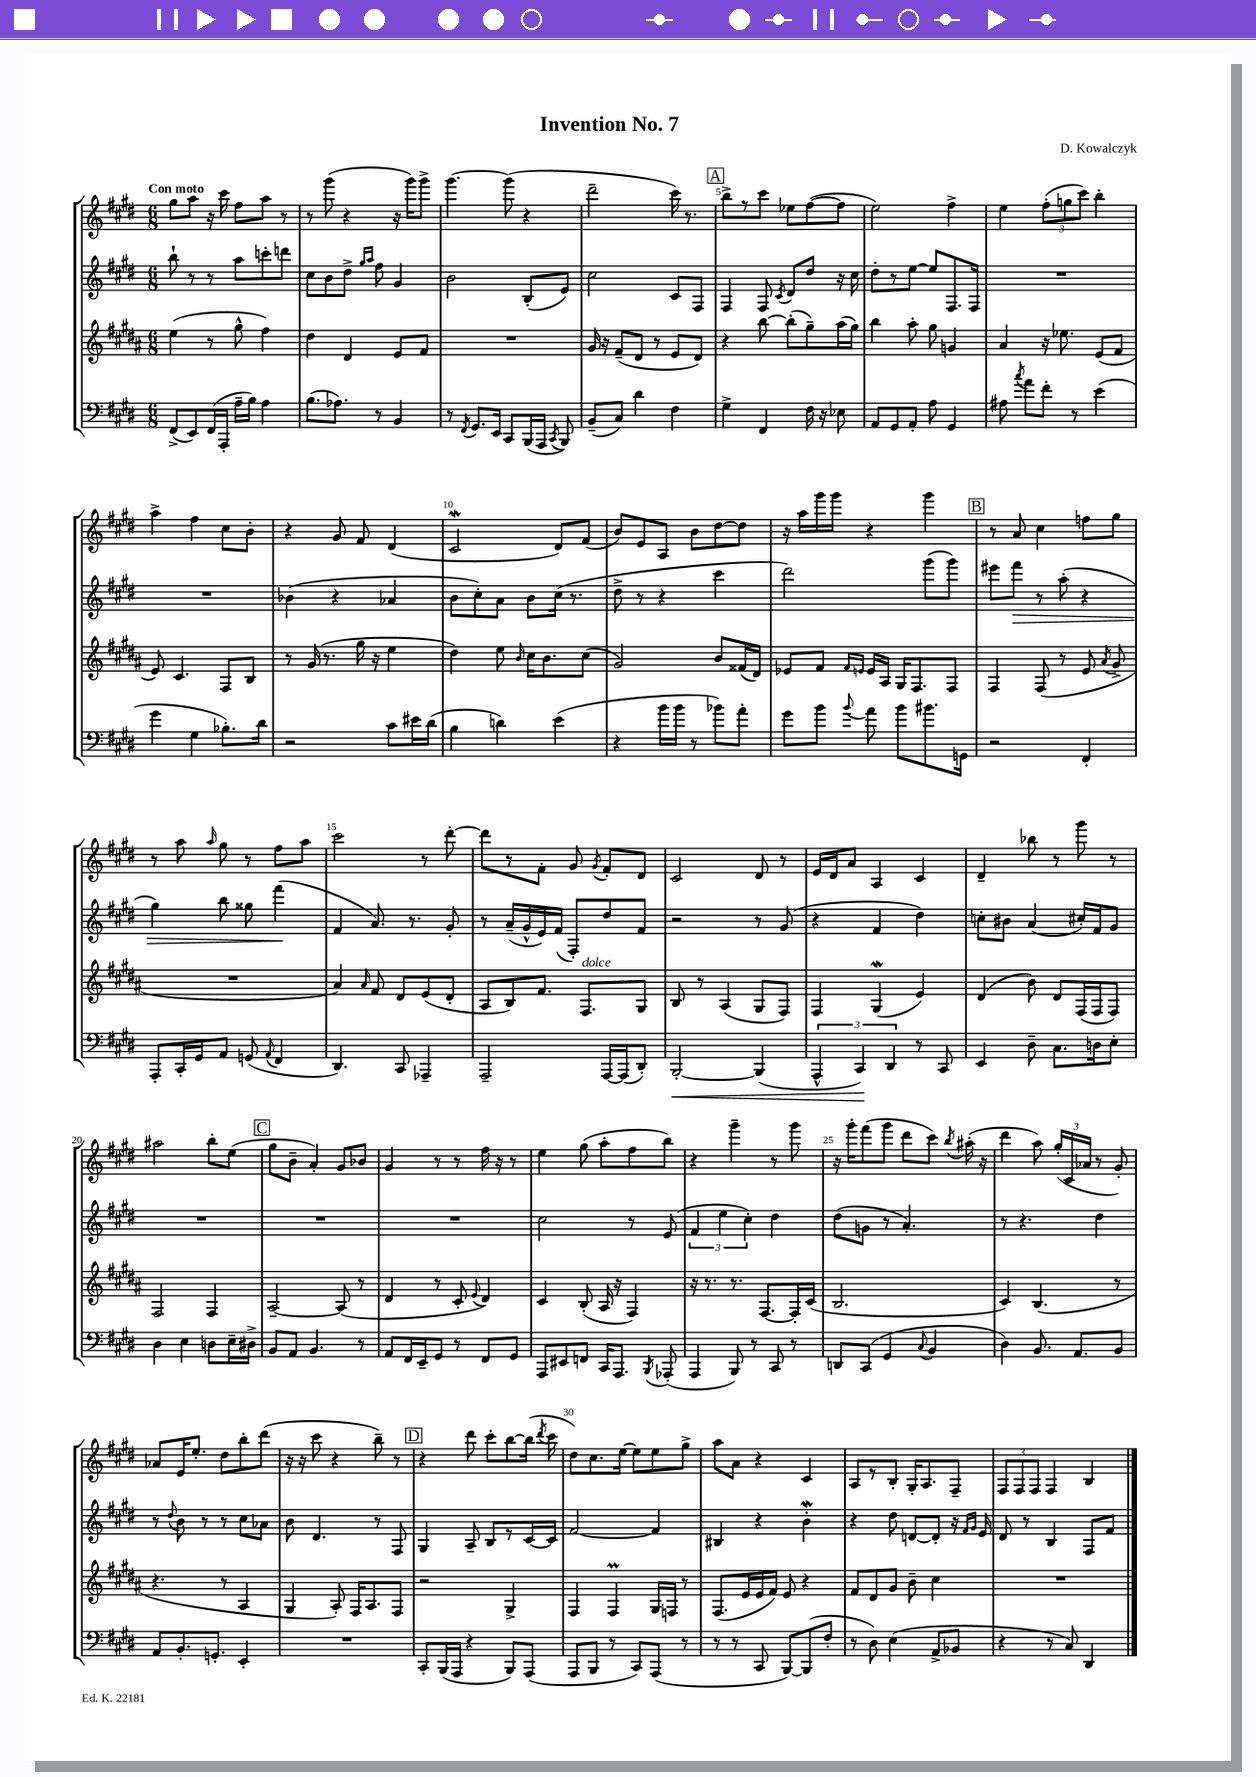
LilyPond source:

\header { title = "Invention No. 7" composer = "D. Kowalczyk" }
<<
\new StaffGroup <<
\new Staff = "s0" {
    \clef treble \key e \major \numericTimeSignature \time 6/8 \tempo "Con moto"
    \autoBeamOff gis''8[ a''8] r16 cis'''16 fis''8[ a''8] r8 |
    r8 gis'''8( r4 r16 gis'''16[) gis'''8]-> |
    gis'''4.~ gis'''8( r4 |
    dis'''2-- cis'''16) r8. |
    \mark \markup { \box "A" } b''8[-> r8 cis'''8] ees''8[ fis''8~( fis''8] |
    e''2) fis''4-> |
    e''4 \tuplet 3/2 { fis''8[-.( g''8 cis'''8]) } b''4-. |
    a''4-> fis''4 cis''8[ b'8]-. |
    r4 gis'8 fis'8 dis'4( |
    cis'2\mordent dis'8[) fis'8]( |
    b'8[) e'8 a8] b'8[ dis''8~ dis''8] |
    r16 a''16[ gis'''16 gis'''16] r4 gis'''4 |
    \mark \markup { \box "B" } r8 a'8 cis''4 f''8[ gis''8] |
    r8 a''8 \grace { a''16 } gis''8 r8 fis''8[ a''8] |
    cis'''2 r8 dis'''8~-. |
    dis'''8[ r8 fis'8]-. gis'8 \acciaccatura { gis'8 } fis'8[-. dis'8] |
    cis'2 dis'8 r8 |
    e'16[ dis'16 a'8] a4 cis'4 |
    dis'4-- bes''8 r8 gis'''8 r8 |
    ais''2 b''8[-. e''8]( |
    \mark \markup { \box "C" } gis''8[ b'8]-- a'4-.) gis'8[ bes'8] |
    gis'4 r8 r8 fis''16 r16 r8 |
    e''4 gis''8( a''8[-. fis''8 b''8]) |
    r4 gis'''4-- r8 gis'''8 |
    r16 gis'''16[-. fis'''8( gis'''8] dis'''8[ cis'''8]) \acciaccatura { b''8 } ais''16-.( r16 |
    dis'''4 a''8) \tuplet 3/2 { gis''16[-.( cis'16 aes'16] } r8 gis'8-.) |
    aes'8[ e'16 e''8.]-. dis''8[ b''8-. dis'''8]( |
    r16 r16 cis'''8 r4 b''8--) r8 |
    \mark \markup { \box "D" } r4 dis'''8 cis'''8[-. b''8~ b''16]( \acciaccatura { dis'''8 } cis'''16 |
    dis''8[) cis''8. e''16]~ e''8[ e''8 gis''8]-> |
    a''8[ a'8] r4 cis'4 |
    a8[ r8 b8]-. gis16[-. a8. fis8]-- |
    \tuplet 3/2 { fis8[ fis8 fis8] } fis4 b4 \bar "|." |
}
\new Staff = "s1" {
    \clef treble \key e \major \numericTimeSignature \time 6/8
    \autoBeamOff b''8-! r8 r8 a''8[ c'''8-. d'''8] |
    cis''8[ b'8 dis''8]-> \grace { gis''16[ a''16] } fis''8 gis'4 |
    b'2 b8[-.( e'8]) |
    cis''2 cis'8[ fis8] |
    \mark \markup { \box "A" } fis4 fis8 \acciaccatura { cis'8 } dis'8[ dis''8] r16 cis''16 |
    dis''8[-. r8 e''8]~ e''8[ fis8. fis16] |
    R2. |
    R2. |
    bes'4( r4 aes'4 |
    b'8[ cis''8-.) a'8] b'8[ cis''16]( r8. |
    dis''8-> r8 r4 cis'''4 |
    dis'''2) gis'''8[( gis'''8]) |
    \mark \markup { \box "B" } eis'''8[ fis'''8]\> r8 a''8-.( r4 |
    gis''4) b''8 gisis''8 fis'''4\!( |
    fis'4 a'8.) r8. gis'8-. |
    r8 a'16[--( gis'16-^ e'16) fis'16]( fis8[-.) dis''8 fis'8] |
    r2 r8 gis'8( |
    r4 fis'4 dis''4) |
    c''8[-. bis'8] a'4( cis''16[-.) fis'16 gis'8] |
    R2. |
    \mark \markup { \box "C" } R2. |
    R2. |
    cis''2 r8 e'8( |
    \tuplet 3/2 { fis'4 e''4 cis''4-.) } dis''4 |
    dis''8[( g'8] r8 a'4.-.) |
    r8 r4. dis''4 |
    r8 \appoggiatura { dis''8 } b'8 r8 r8 cis''8[ aes'8] |
    b'8 dis'4. r8 fis8 |
    \mark \markup { \box "D" } gis4 a8-- b8[ r8 cis'16~ cis'16] |
    fis'2~ fis'4 |
    bis4 r4 b'4-.\mordent |
    r4 dis''8 d'8[~ d'8]-. r16 \grace { fis'16[ gis'16] } e'16 |
    dis'8 r8 b4 fis8[ fis'8] \bar "|." |
}
\new Staff = "s2" {
    \clef treble \key b \major \numericTimeSignature \time 6/8
    \autoBeamOff e''4( r8 gis''8-^ fis''4) |
    dis''4 dis'4 e'8[ fis'8] |
    R2. |
    gis'16 r16 fis'8[--( dis'8] r8 e'8[ dis'8]) |
    \mark \markup { \box "A" } r4 b''8~ b''8[-.( gis''8--) ais''16( gis''16]) |
    b''4 ais''8-. gis''8 g'4 |
    ais'4 r16 ees''8. e'8[( fis'8] |
    e'8) cis'4. fis8[ b8] |
    r8 gis'16( r8. gis''16 r16 e''4 |
    dis''4) e''8 \grace { b'16 } cis''16[ b'8. cis''8]( |
    gis'2) b'8[ fisis'16( dis'16]) |
    ees'8[ fis'8] \grace { fis'16[ e'16] } e'16[ ais16] gis16[ fis8. fis8] |
    \mark \markup { \box "B" } fis4 fis8( r8 e'8 \acciaccatura { ais'8 } gis'8-> |
    R2. |
    ais'4) \grace { ais'16 } fis'8 dis'8[ e'8( dis'8]-. |
    ais8[ b8) fis'8.] fis8.[^\markup { \italic "dolce" } gis8] |
    b8 r8 ais4( gis8[ fis8]) |
    fis4 gis4\mordent( e'4) |
    dis'4( b'8) dis'8[ fis16( fis16 fis8]) |
    fis2 fis4 |
    \mark \markup { \box "C" } ais2~-- ais8( r8 |
    dis'4 r8 cis'8-. \appoggiatura { e'8 } dis'4) |
    cis'4 b8-.( ais16 r16 fis4) |
    r16 r8. r8. fis8.[~ fis16-. cis'16]( |
    b2. |
    cis'4) b4.( r8 |
    r4. r8 ais4 |
    gis4 ais8-.) fis16[ ais8. fis8] |
    \mark \markup { \box "D" } r2 gis4-> |
    fis4 fis4\prall gis16[ f16] r8 |
    fis8.[( e'16 e'16 fis'16]) e'8 r4 |
    fis'8[ dis'8 gis'8] b'8-- cis''4 |
    R2. \bar "|." |
}
\new Staff = "s3" {
    \clef bass \key e \major \numericTimeSignature \time 6/8
    \autoBeamOff fis,8[->( e,8) fis,16( a,,16]-. a16[-- b16]) a4 |
    b8.[( aes8.]) r8 b,4 |
    r8 \acciaccatura { fis,8 } gis,8.[ e,16] cis,8[ b,,16( a,,16] \acciaccatura { cis,8 } b,,8) |
    b,8[--( cis8]) dis'4 fis4 |
    \mark \markup { \box "A" } gis4-> fis,4 fis16 r16 ees8 |
    a,8[ gis,8 a,8]-. a8 gis,4 |
    ais8 \acciaccatura { cis''8 } a'8[ fis'8]-. r8 e'4( |
    gis'4 gis4 bes8.[-.) dis'16] |
    r2 cis'8[ eis'16 dis'16]( |
    b4 d'4) e'4( |
    r4 b'16[ b'16] r8 bes'8[) a'8]-. |
    gis'8[ b'8] \appoggiatura { b'8 } a'8 b'8[ bis'8. g,16] |
    \mark \markup { \box "B" } r2 fis,4-. |
    a,,8[-. cis,16-. gis,16 a,8] g,8( \appoggiatura { a,8 } fis,4 |
    dis,4.) cis,8 aes,,4-- |
    a,,2-- a,,16[~ a,,16( dis,8]-.) |
    b,,2~-.\< b,,4( |
    \tuplet 3/2 { a,,4-^ cis,4\!) dis,4 } r8 cis,8 |
    e,4 dis8-- cis8.[ d16 e8]-. |
    dis4 e4 d8[ e16-- dis16]-> |
    \mark \markup { \box "C" } b,8[ a,8] b,4. r8 |
    a,8[ fis,16 e,16-- gis,8] r8 fis,8[ gis,8] |
    a,,8[ eis,8 f,8] cis,16[ a,,8.] \acciaccatura { b,,8 } aes,,8-.( |
    a,,4 b,,8) r8 cis,8 r8 |
    d,8[ cis,8]( gis,4 \appoggiatura { cis8 } b,4 |
    dis4) b,8. a,8.[ b,8] |
    a,8[ b,8.-. g,8.]-. e,4-. |
    R2. |
    \mark \markup { \box "D" } cis,8[-. b,,16( a,,16] r4 b,,8[) a,,8]( |
    a,,8[ b,,8] r8 cis,8[) a,,8]( r8 |
    r8 r8 cis,8 b,,8[~) b,,8( fis8]-. |
    r8 dis8) e4( a,8[-> bes,8] |
    r4 r8 cis8) dis,4 \bar "|." |
}
>>
>>
\layout { \context { \Score \override BarNumber.break-visibility = ##(#f #t #t) barNumberVisibility = #(every-nth-bar-number-visible 5) } }
